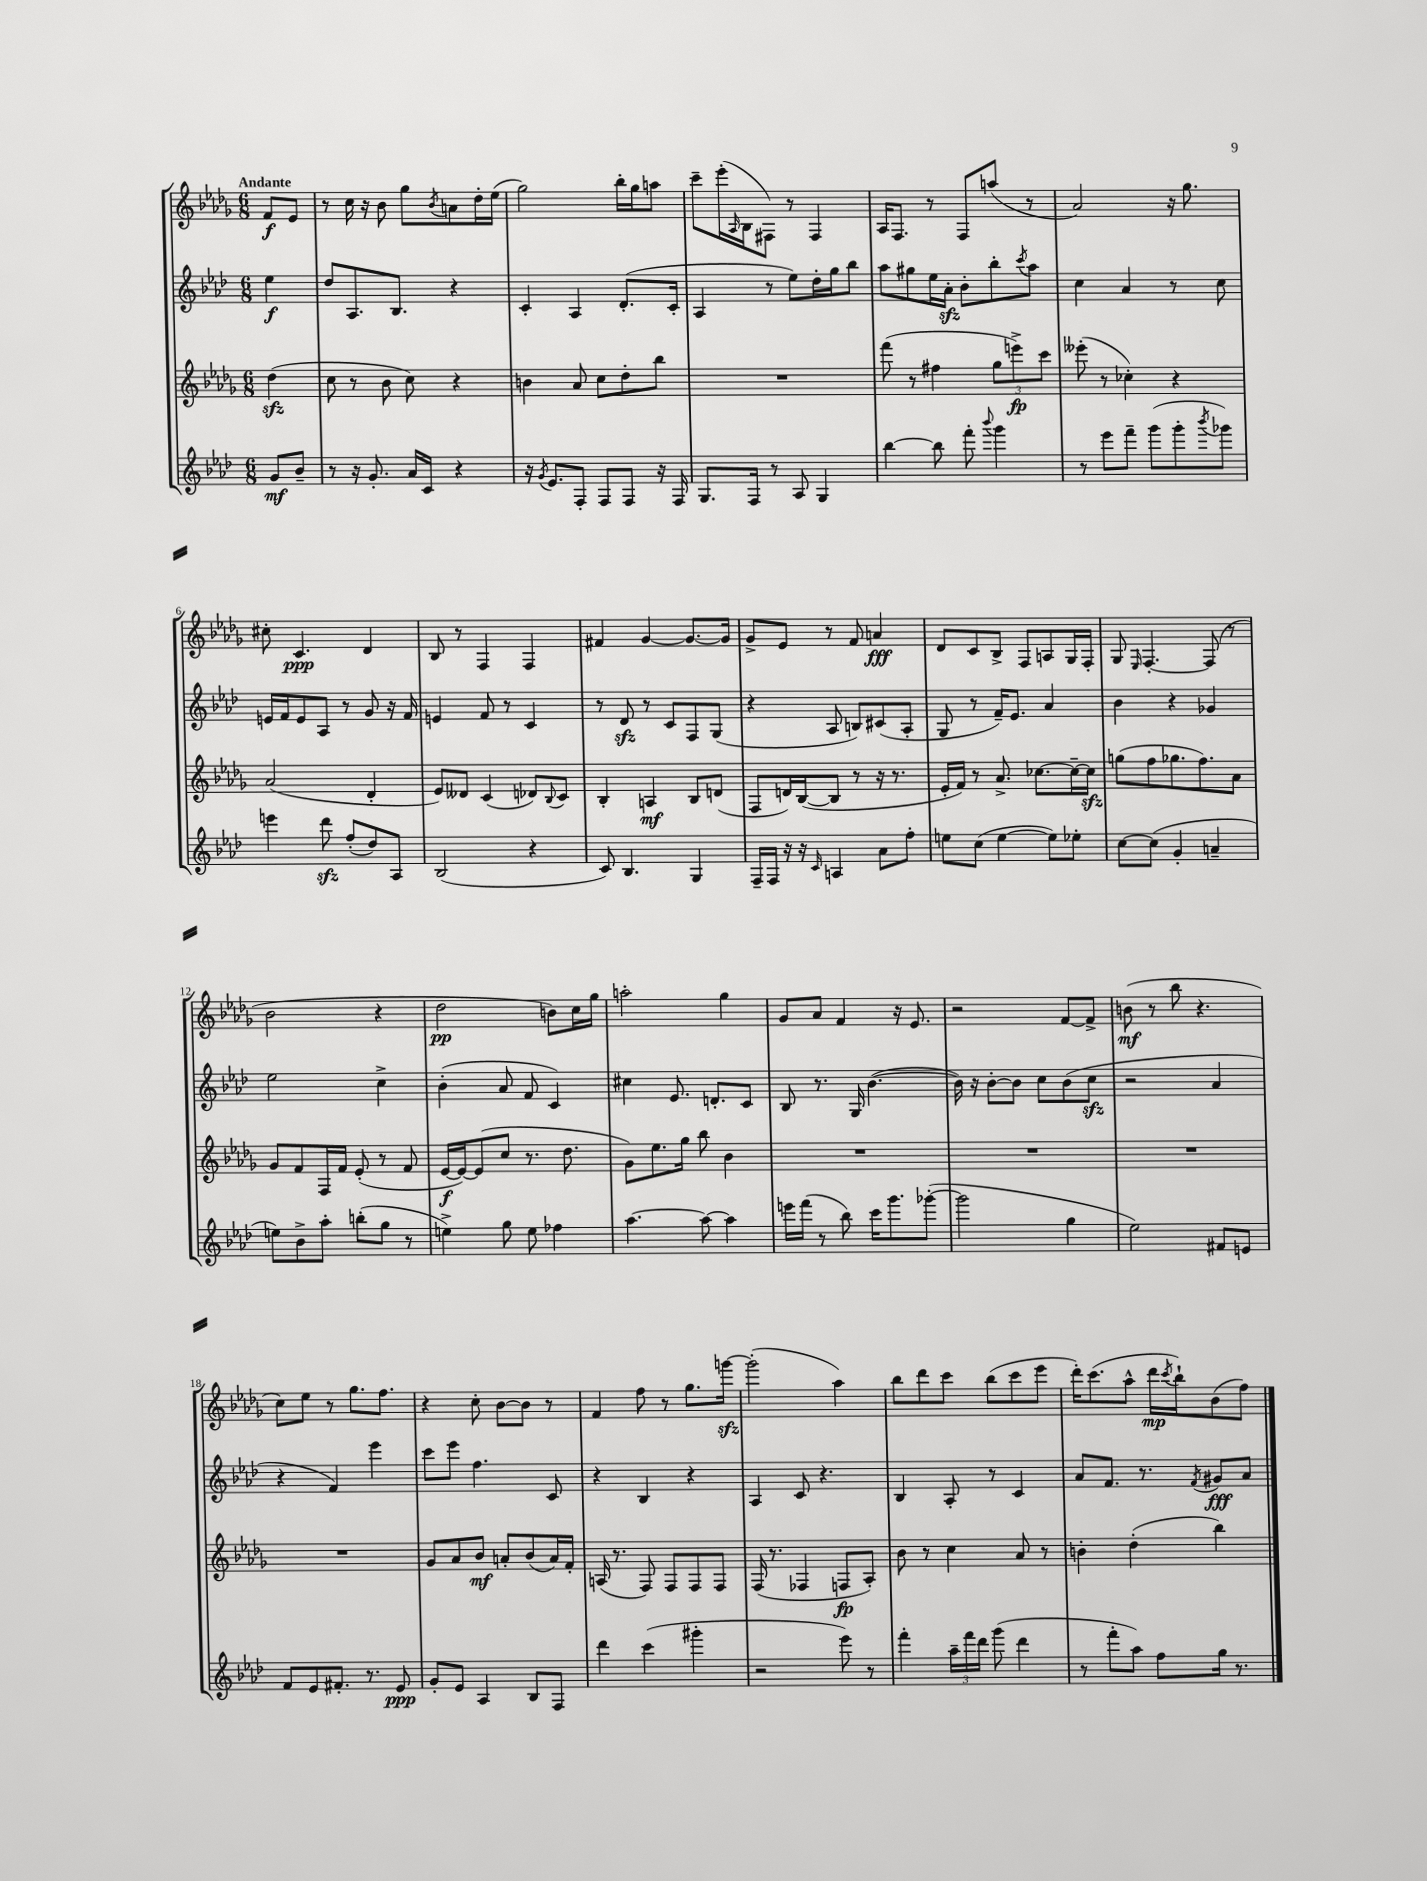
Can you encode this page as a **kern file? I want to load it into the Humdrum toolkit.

**kern	**dynam	**kern	**dynam	**kern	**dynam	**kern	**dynam
*part4	*part4	*part3	*part3	*part2	*part2	*part1	*part1
*staff4	*staff4	*staff3	*staff3	*staff2	*staff2	*staff1	*staff1
*clefG2	*	*clefG2	*	*clefG2	*	*clefG2	*
*k[b-e-a-d-]	*	*k[b-e-a-d-g-]	*	*k[b-e-a-d-]	*	*k[b-e-a-d-g-]	*
*M6/8	*	*M6/8	*	*M6/8	*	*M6/8	*
=	=	=	=	=	=	=	=
!	!	!	!	!	!	!LO:TX:a:B:t=Andante	!
8g/L	mf	(4dd-zz\	.	4ee-\	f	8f/L	f
8b-~/J	.	.	.	.	.	8e-/J	.
=1	=1	=1	=1	=1	=1	=1	=1
8r	.	8cc\	.	8dd-/L	.	8r	.
16r	.	8r	.	8.A-/	.	16cc\	.
8.g'/	.	.	.	.	.	16r	.
.	.	8b-\	.	.	.	8b-\	.
.	.	.	.	8.B-/J	.	.	.
16a-/LL	.	8cc\)	.	.	.	8gg-\L	.
16c/JJ	.	.	.	.	.	.	.
.	.	.	.	.	.	8qb-/	.
4r	.	4r	.	4r	.	8an\	.
.	.	.	.	.	.	16dd-'\L	.
.	.	.	.	.	.	(16ee-\JJ	.
=2	=2	=2	=2	=2	=2	=2	=2
16r	.	4bn\	.	4c'/	.	2gg-\)	.
8qg/	.	.	.	.	.	.	.
8.e-/L	.	.	.	.	.	.	.
8F'/J	.	8a-/	.	4A-/	.	.	.
8F/L	.	8cc\L	.	.	.	.	.
8F/J	.	8dd-'\	.	(8.d-'/L	.	16bb-'\LL	.
.	.	.	.	.	.	16gg-\J	.
16r	.	8bb-\J	.	.	.	8aan\J	.
16F/	.	.	.	16c'/Jk	.	.	.
=3	=3	=3	=3	=3	=3	=3	=3
8.G/L	.	2.r	.	4A-/	.	8ccc~\L	.
.	.	.	.	.	.	(16eee-'\L	.
.	.	.	.	.	.	16qqA-/	.
16F/Jk	.	.	.	.	.	16B-\J	.
8r	.	.	.	8r	.	8F#X\J)	.
8A-/	.	.	.	8ee-\L)	.	8r	.
4G/	.	.	.	16dd-'\L	.	4F#/	.
.	.	.	.	16gg\J	.	.	.
.	.	.	.	8bb-\J	.	.	.
=4	=4	=4	=4	=4	=4	=4	=4
[4bb-\	.	(8fff\	.	8aa-\L	.	16A-/KL	.
.	.	.	.	.	.	8.F/J	.
.	.	8r	.	8gg#X\	.	.	.
8bb-\]	.	4ff#X\	.	16ee-\L	.	8r	.
.	.	.	.	16a-zz'\JJ	.	.	.
8fff'\	.	.	.	8b-'\L	.	8F/L	.
8qqbbb-/	.	.	.	.	.	.	.
4ggg\	.	12gg-\L	.	8bb-'\	.	(8aan/J	.
.	.	12eeen^\)	fp	.	.	.	.
.	.	.	.	8qccc/	.	.	.
.	.	.	.	8aa-\J	.	8r	.
.	.	12ccc\J	.	.	.	.	.
=5	=5	=5	=5	=5	=5	=5	=5
8r	.	(8eee--X'\	.	4cc\	.	2a-/)	.
8eee-\L	.	8r	.	.	.	.	.
8fff~\J	.	4cc-X'\)	.	4a-/	.	.	.
(8ggg\L	.	.	.	.	.	.	.
8ggg'\	.	4r	.	8r	.	16r	.
.	.	.	.	.	.	8.gg-\	.
8qbbb-/	.	.	.	.	.	.	.
8ggg-X\J)	.	.	.	8cc\	.	.	.
!!LO:LB:g=z
=6	=6	=6	=6	=6	=6	=6	=6
4eeen\	.	(2a-/	.	16en/LL	.	8cc#X'\	.
.	.	.	.	16f/J	.	.	.
.	.	.	.	8e/	.	4.c/	ppp
8ddd-zz\	.	.	.	8A-/J	.	.	.
(8ff'/L	.	.	.	8r	.	.	.
8dd-/)	.	4d-'/	.	8g/	.	4d-/	.
8A-/J	.	.	.	16r	.	.	.
.	.	.	.	16f/	.	.	.
=7	=7	=7	=7	=7	=7	=7	=7
(2B-/	.	8e-/L)	.	4en/	.	8B-/	.
.	.	8d--X/J	.	.	.	8r	.
.	.	(4c/	.	8f/	.	4F/	.
.	.	.	.	8r	.	.	.
4r	.	8d-X/L)	.	4c/	.	4F/	.
.	.	8qqB-/	.	.	.	.	.
.	.	8c/J	.	.	.	.	.
=8	=8	=8	=8	=8	=8	=8	=8
8c/)	.	4B-'/	.	8r	.	4f#X/	.
4.B-/	.	.	.	8d-zz/	.	.	.
.	.	4An/	mf	8r	.	[4g-/	.
.	.	.	.	8c/L	.	.	.
4G/	.	8B-/L	.	8F/	.	8.g-/L_	.
.	.	(8dn/J	.	(8G/J	.	.	.
.	.	.	.	.	.	16g-/Jk]	.
=9	=9	=9	=9	=9	=9	=9	=9
16F~/LL	.	8F/L	.	4r	.	8g-^/L	.
16F/JJ	.	.	.	.	.	.	.
16r	.	16dn/L)	.	.	.	8e-/J	.
16r	.	([16B-/J	.	.	.	.	.
16qqc/	.	.	.	.	.	.	.
4An/	.	8B-/J]	.	8A-/	.	8r	.
.	.	8r	.	8Bn/L)	.	8f/	.
8a-\L	.	16r	.	(8c#X/	.	4an/	fff
.	.	8.r	.	.	.	.	.
8ff'\J	.	.	.	8A-'/J	.	.	.
=10	=10	=10	=10	=10	=10	=10	=10
8een\L	.	16e-'/LL	.	8G/	.	8d-/L	.
.	.	16f/JJ)	.	.	.	.	.
(8cc\J	.	8r	.	8r	.	8c/	.
[4ee\	.	8.a-^/	.	16f~/KL)	.	8B-^/J	.
.	.	.	.	8.e-/J	.	.	.
.	.	.	.	.	.	8F/L	.
.	.	[8.cc-X\L	.	.	.	.	.
8ee\L])	.	.	.	4a-/	.	8An/	.
8ee-X'\J	.	16cc-~\L_	.	.	.	16G-/L	.
.	.	16cc-zz\JJ]	.	.	.	16F'/JJ	.
=11	=11	=11	=11	=11	=11	=11	=11
[8cc\L	.	(8ggn\L	.	4b-\	.	8G-/	.
.	.	.	.	.	.	16qqE-/	.
(8cc\J]	.	8ff\	.	.	.	[4.F'/	.
4g'/	.	8.gg-X\	.	4r	.	.	.
.	.	8.ff\)	.	.	.	.	.
4an~/	.	.	.	4g-X/	.	(8F/]	.
.	.	8a-\J	.	.	.	8r	.
!!LO:LB:g=z
=12	=12	=12	=12	=12	=12	=12	=12
8een\L)	.	8g-/L	.	2ee-\	.	2b-\	.
8b-^\	.	8f/	.	.	.	.	.
8aa-'\J	.	16F/L	.	.	.	.	.
.	.	16f/JJ	.	.	.	.	.
(8bbn'\L	.	(8e-'/	.	.	.	.	.
8gg\J	.	8r	.	4cc^\	.	4r	.
8r	.	8f/	.	.	.	.	.
=13	=13	=13	=13	=13	=13	=13	=13
4een^\)	.	[16e-/LL	f	(4b-'\	.	2dd-\	pp
.	.	16e-/J_)	.	.	.	.	.
.	.	(8e-/]	.	.	.	.	.
8gg\	.	8cc/J	.	8a-/	.	.	.
8ee\	.	8.r	.	8f/	.	.	.
4ff-X\	.	.	.	4c/)	.	8bn\L)	.
.	.	8.dd-\	.	.	.	.	.
.	.	.	.	.	.	16cc\L	.
.	.	.	.	.	.	16gg-\JJ	.
=14	=14	=14	=14	=14	=14	=14	=14
[4.aa-\	.	8g-\L)	.	4cc#X\	.	2aan'\	.
.	.	8.ee-\	.	.	.	.	.
.	.	.	.	8.e-/	.	.	.
.	.	16gg-\Jk	.	.	.	.	.
8aa-\_	.	8bb-\	.	.	.	.	.
.	.	.	.	8.dn'/L	.	.	.
4aa-\]	.	4b-\	.	.	.	4gg-\	.
.	.	.	.	8c/J	.	.	.
=15	=15	=15	=15	=15	=15	=15	=15
16eeen\LL	.	2.r	.	8B-/	.	8g-/L	.
(16fff\JJ	.	.	.	.	.	.	.
8r	.	.	.	8.r	.	8a-/J	.
8bb-\)	.	.	.	.	.	4f/	.
.	.	.	.	16G/	.	.	.
16ccc\KL	.	.	.	([4.b-\	.	.	.
8.ggg\	.	.	.	.	.	.	.
.	.	.	.	.	.	16r	.
.	.	.	.	.	.	8.e-/	.
([8ggg-X'\J	.	.	.	.	.	.	.
=16	=16	=16	=16	=16	=16	=16	=16
2ggg-\]	.	2.r	.	16b-\])	.	2r	.
.	.	.	.	16r	.	.	.
.	.	.	.	[8b-'\L	.	.	.
.	.	.	.	8b-\J]	.	.	.
.	.	.	.	8cc\L	.	.	.
4gg\	.	.	.	(8b-\	.	[8f/L	.
.	.	.	.	8cczz\J	.	8f^/J]	.
=17	=17	=17	=17	=17	=17	=17	=17
2ee-\)	.	2.r	.	2r	.	(8bn\	mf
.	.	.	.	.	.	8r	.
.	.	.	.	.	.	8bb-\	.
.	.	.	.	.	.	4.r	.
8f#X/L	.	.	.	4a-/	.	.	.
8en/J	.	.	.	.	.	.	.
!!LO:LB:g=z
=18	=18	=18	=18	=18	=18	=18	=18
8f/L	.	2.r	.	4r	.	8cc\L)	.
8e-/	.	.	.	.	.	8ee-\J	.
8.f#X'/J	.	.	.	4f/)	.	8r	.
.	.	.	.	.	.	8.gg-\L	.
8.r	.	.	.	.	.	.	.
.	.	.	.	4eee-\	.	.	.
.	.	.	.	.	.	8.ff\J	.
8e-/	ppp	.	.	.	.	.	.
=19	=19	=19	=19	=19	=19	=19	=19
8g'/L	.	8g-/L	.	8ccc\L	.	4r	.
8e-/J	.	8a-/	.	8eee-\J	.	.	.
4A-/	.	8b-/J	mf	4.ff\	.	8cc'\	.
.	.	8an'/L	.	.	.	[8b-\L	.
8B-/L	.	(8b-/	.	.	.	8b-\J]	.
8F/J	.	16a/L)	.	8c/	.	8r	.
.	.	16f'/JJ	.	.	.	.	.
=20	=20	=20	=20	=20	=20	=20	=20
4ddd-\	.	(16An/	.	4r	.	4f/	.
.	.	8.r	.	.	.	.	.
(4ccc\	.	8F/)	.	4B-/	.	8ff\	.
.	.	8F/L	.	.	.	8r	.
4ggg#X'\	.	8F/	.	4r	.	8.gg-\L	.
.	.	8F/J	.	.	.	.	.
.	.	.	.	.	.	[16gggnzz\Jk	.
=21	=21	=21	=21	=21	=21	=21	=21
2r	.	(16F/	.	4A-/	.	(2ggg'\]	.
.	.	8.r	.	.	.	.	.
.	.	4F-X/	.	8c/	.	.	.
.	.	.	.	4.r	.	.	.
8eee-\)	.	8Fn/L	fp	.	.	4aa-\)	.
8r	.	8A-'/J)	.	.	.	.	.
=22	=22	=22	=22	=22	=22	=22	=22
4fff'\	.	8b-\	.	4B-/	.	8bb-\L	.
.	.	8r	.	.	.	8ddd-\	.
24aa-~\LL	.	4cc\	.	8A-'/	.	8ccc\J	.
24fff\	.	.	.	.	.	.	.
24ddd-\JJ	.	.	.	.	.	.	.
(8ggg\	.	.	.	8r	.	(8bb-\L	.
4ddd-\	.	8a-/	.	4c/	.	8ccc\	.
.	.	8r	.	.	.	8eee-\J	.
=23	=23	=23	=23	=23	=23	=23	=23
8r	.	4bn'\	.	8a-/L	.	16ddd-'\KL)	.
.	.	.	.	.	.	(8.ccc\	.
8fff'\L	.	.	.	8.f/J	.	.	.
8aa-\J)	.	(4dd-'\	.	.	.	8aa-^^\J	.
.	.	.	.	8.r	.	.	.
8ff\L	.	.	.	.	.	16ddd-\LL	mp
.	.	.	.	.	.	8qccc/	.
.	.	.	.	.	.	16bb-`\J)	.
.	.	.	.	8qf/	.	.	.
16gg\Jk	.	4bb-\)	.	8g#X/L	fff	(8b-\	.
8.r	.	.	.	.	.	.	.
.	.	.	.	8a-/J	.	8ff\J)	.
==	==	==	==	==	==	==	==
*-	*-	*-	*-	*-	*-	*-	*-
